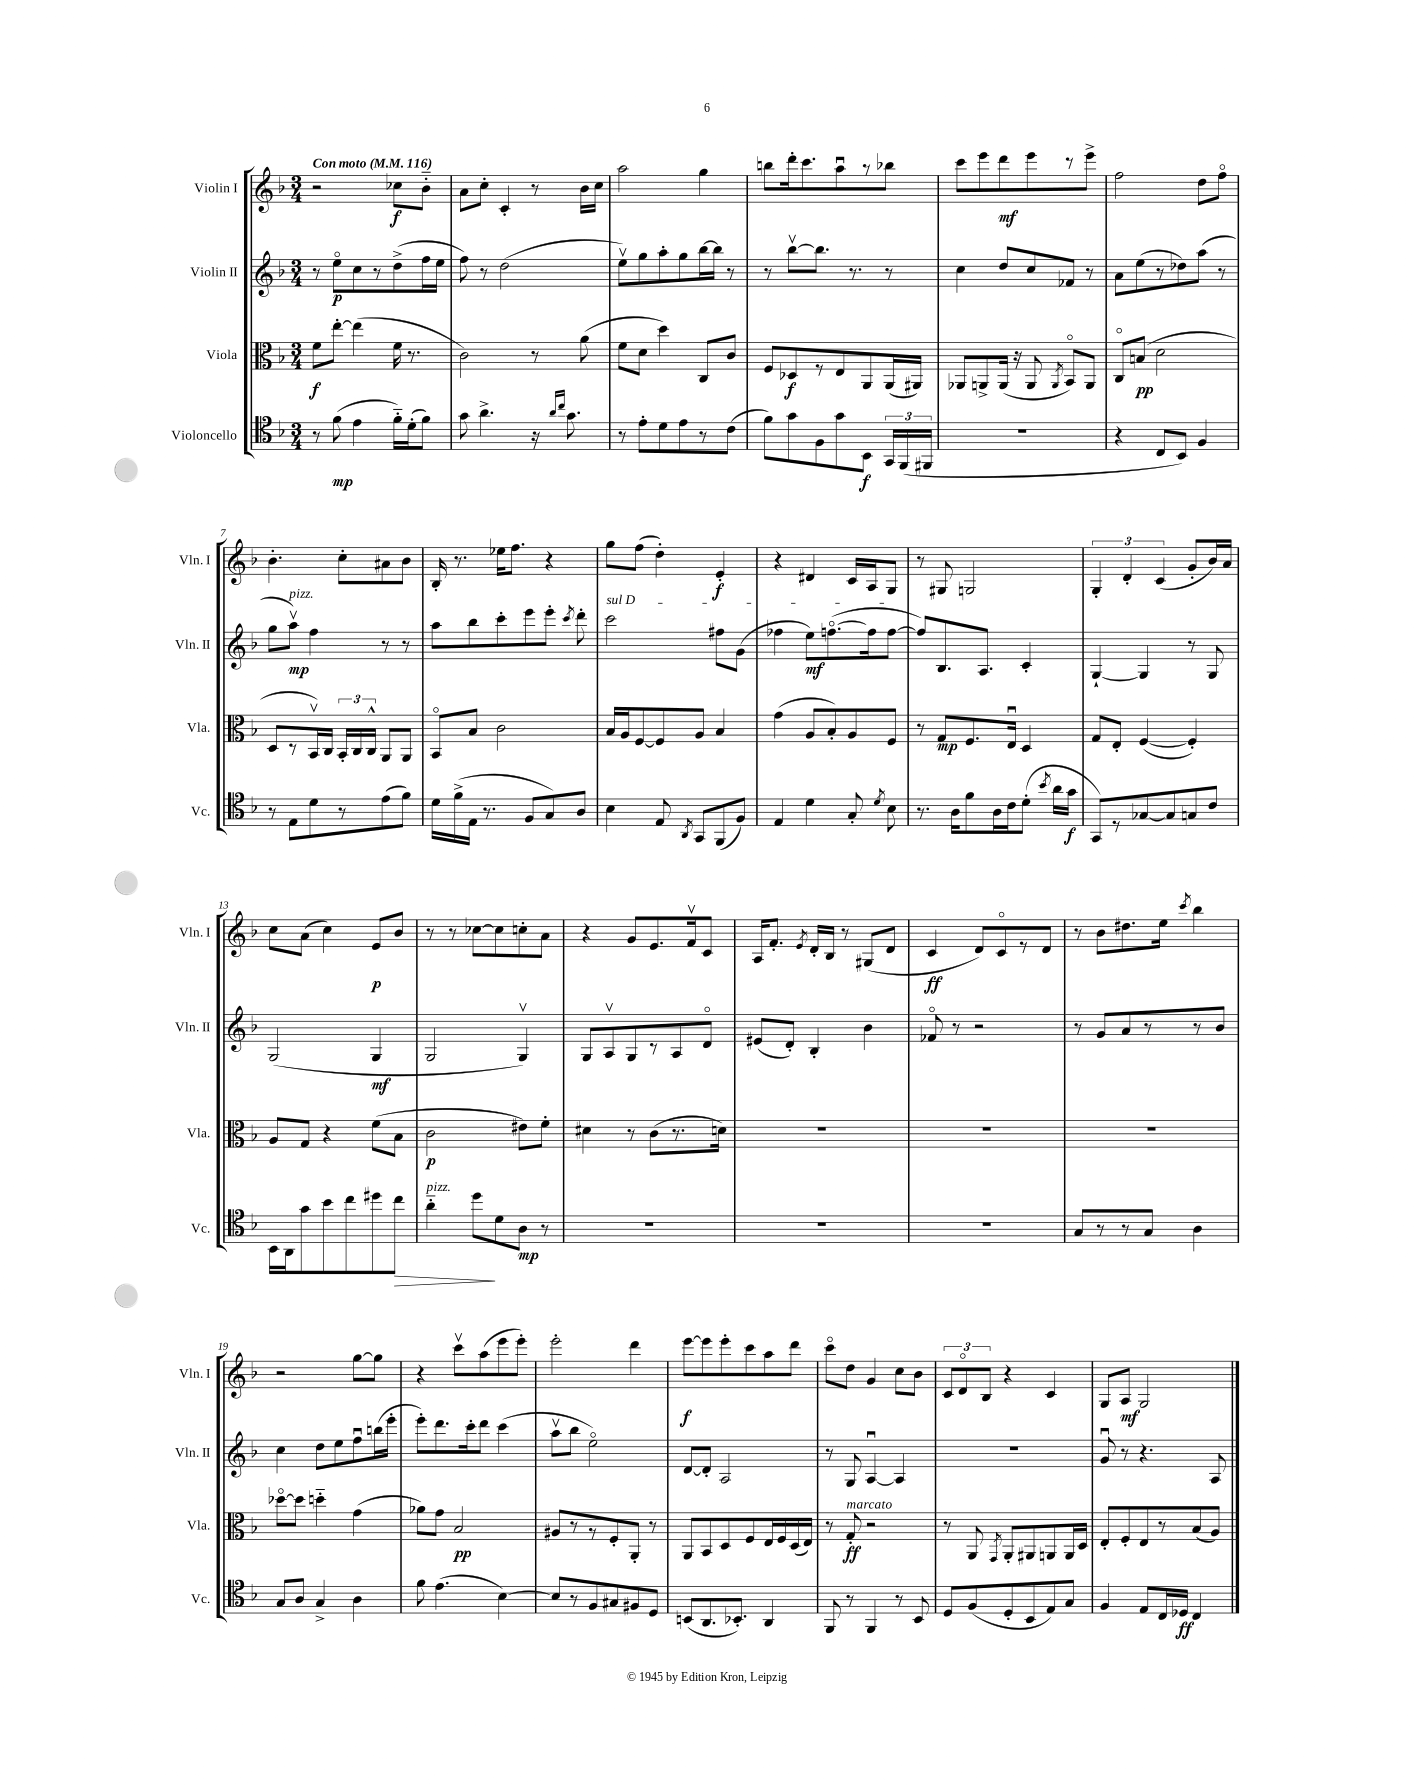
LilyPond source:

<<
\new StaffGroup <<
\new Staff = "s0" \with { instrumentName = "Violin I" shortInstrumentName = "Vln. I" } {
    \clef treble \key f \major \numericTimeSignature \time 3/4 \tempo "Con moto" 4 = 116
    \autoBeamOff r2 ces''8[\f bes'8]-_ |
    a'8[ c''8]-. c'4-. r8 bes'16[ c''16] |
    a''2 g''4 |
    b''8[ d'''16-. c'''8. a''8\downbow r8 bes''8] |
    c'''8[ e'''8 d'''8\mf e'''8 r8 e'''8]-> |
    f''2 d''8[ f''8]\flageolet |
    bes'4.-. c''8[-. ais'8 bes'8] |
    bes16-. r8. ees''16[ f''8.] r4 |
    g''8[ f''8]( d''4-.) e'4-.\f |
    r4 dis'4 c'16[ a16 g8] |
    r8 gis8 g2 |
    \tuplet 3/2 { g4-. d'4-. c'4( } g'8[-. bes'16) a'16] |
    c''8[ a'8]( c''4) e'8[\p bes'8] |
    r8 r8 ces''8[~ ces''8 c''8-. a'8] |
    r4 g'8[ e'8. f'16\upbow c'8] |
    a16[ f'8.]-. \acciaccatura { e'8 } d'16[-. bes16] r8 gis8[( d'8] |
    c'4\ff d'8[) c'8\flageolet r8 d'8] |
    r8 bes'8[ dis''8. e''16] \acciaccatura { c'''8 } bes''4 |
    r2 g''8[~ g''8] |
    r4 c'''8[\upbow a''8( e'''8 e'''8]-.) |
    e'''2-. d'''4 |
    e'''8[~\f e'''8 e'''8-. c'''8 a''8 d'''8] |
    c'''8[\flageolet d''8] g'4 c''8[ bes'8] |
    \tuplet 3/2 { c'8[ d'8\flageolet bes8] } r4 c'4 |
    g8[ a8]\mf g2 \bar "|." |
}
\new Staff = "s1" \with { instrumentName = "Violin II" shortInstrumentName = "Vln. II" } {
    \clef treble \key f \major \numericTimeSignature \time 3/4
    \autoBeamOff r8 e''8[\flageolet\p c''8 r8 d''8->( f''16 e''16] |
    f''8) r8 d''2( |
    e''8[\upbow) g''8 a''8-. g''8 bes''16~ bes''16] r8 |
    r8 bes''8[~\upbow bes''8.] r8. r8 |
    c''4 d''8[ c''8 fes'8] r8 |
    a'8[ e''8( r8 des''8) a''8]( r8 |
    g''8[ a''8]\upbow\mp^\markup { \italic "pizz." }) f''4 r8 r8 |
    a''8[ bes''8 c'''8-. e'''8 e'''8]-. \acciaccatura { c'''8 } d'''8-. |
    \once \override TextSpanner.bound-details.left.text = \markup { \italic "sul D" } c'''2\startTextSpan fis''8[ g'8]( |
    fes''4 e''8[\mf) f''8.~\flageolet( f''16 f''8]~\stopTextSpan |
    f''8[) bes8. a8.] c'4-. |
    g4~-! g4 r8 g8 |
    g2( g4\mf |
    g2 g4\upbow) |
    g8[ a8\upbow g8 r8 a8 d'8]\flageolet |
    eis'8[( d'8]-.) bes4-. bes'4 |
    fes'8\flageolet r8 r2 |
    r8 g'8[ a'8 r8 r8 bes'8] |
    c''4 d''8[ e''8 f''8\downbow b''16( e'''16]-. |
    e'''8[-.) d'''8. c'''16-. d'''8] c'''4( |
    a''8[\upbow bes''8] e''2\flageolet) |
    d'8[~ d'8]-. a2 |
    r8 g8 a4~\downbow a4 |
    R2. |
    g'8\downbow r8 r4. a8 \bar "|." |
}
\new Staff = "s2" \with { instrumentName = "Viola" shortInstrumentName = "Vla." } {
    \clef alto \key f \major \numericTimeSignature \time 3/4
    \autoBeamOff f'8[\f e''8]~-. e''4( f'16 r8. |
    c'2) r8 a'8( |
    f'8[ d'8] d''4) c8[ c'8] |
    f8[ des8\f r8 e8 a,8 a,16( ais,16]) |
    aes,8[ a,8-> a,16]( r16 a,8 \acciaccatura { a,8 } bes,8[\flageolet) a,8] |
    c8[\flageolet b8]\pp( d'2 |
    d8[ r8 bes,16\upbow) c16] \tuplet 3/2 { bes,16[-. c16 c16]-^ } a,8[ a,8] |
    bes,8[\flageolet bes8] c'2 |
    bes16[ a16 f8~ f8 a8] bes4 |
    g'4( a8[ bes8-.) a8 f8] |
    r8 g8[\mp f8. e16]\downbow d4 |
    g8[ e8]-. f4~( f4-.) |
    a8[ g8] r4 f'8[( bes8] |
    c'2\p eis'8[) f'8]-. |
    dis'4 r8 c'8[( r8. d'16]) |
    R2. |
    R2. |
    R2. |
    des''8[~\flageolet des''8] d''4-_ g'4( |
    aes'8[) g'8] bes2\pp |
    ais8[ r8 r8 f8-. a,8]-. r8 |
    a,8[ bes,8 d8 f8 e16 f16 d16( e16]) |
    r8 g8-.\ff^\markup { \italic "marcato" } r2 |
    r8 a,8 \acciaccatura { g,8 } a,8[-. ais,8 a,8 a,16 d16] |
    e8[-. f8-. e8 r8 bes8( a8]) \bar "|." |
}
\new Staff = "s3" \with { instrumentName = "Violoncello" shortInstrumentName = "Vc." } {
    \clef tenor \key f \major \numericTimeSignature \time 3/4
    \autoBeamOff r8 f'8\mp( e'4 f'16[-_) d'16-.( f'8]) |
    g'8 a'4.-> r16 \grace { a'16[ c''16] } g'8. |
    r8 e'8[-. d'8 e'8 r8 c'8]( |
    f'8[) g'8 f8 g'8 bes,8]\f \tuplet 3/2 { g,16[ f,16( fis,16] } |
    R2. |
    r4 c8[ bes,8]) f4 |
    r8 e8[ d'8 r8 e'8( f'8]) |
    d'16[ f'16->( e16] r8. f8[ g8) a8] |
    bes4 e8 \acciaccatura { a,8 } g,8[ f,8( f8]) |
    e4 d'4 g8-. \acciaccatura { d'8 } bes8 |
    r8. a16[ f'8 a16 c'16 d'8]-.( \acciaccatura { bes'8 } a'16[ g'16]\f |
    g,8[) r8 ges8~ ges8 g8 c'8] |
    bes,16[ a,16 g'8 bes'8 c''8 dis''8 c''8]\> |
    a'4-_^\markup { \italic "pizz." } d''8[\! d'8 a8]\mp r8 |
    R2. |
    R2. |
    R2. |
    g8[ r8 r8 g8] a4 |
    g8[ a8] g4-> a4 |
    f'8 e'4.( bes4~) |
    bes8[ r8 f8 gis8 fis8 d8] |
    b,8[( a,8. bes,8.]-.) a,4 |
    f,8 r8 f,4 r8 bes,8 |
    d8[ f8( d8-. bes,8 e8) g8] |
    f4 e8[ c16 des16]\ff c4 \bar "|." |
}
>>
>>
